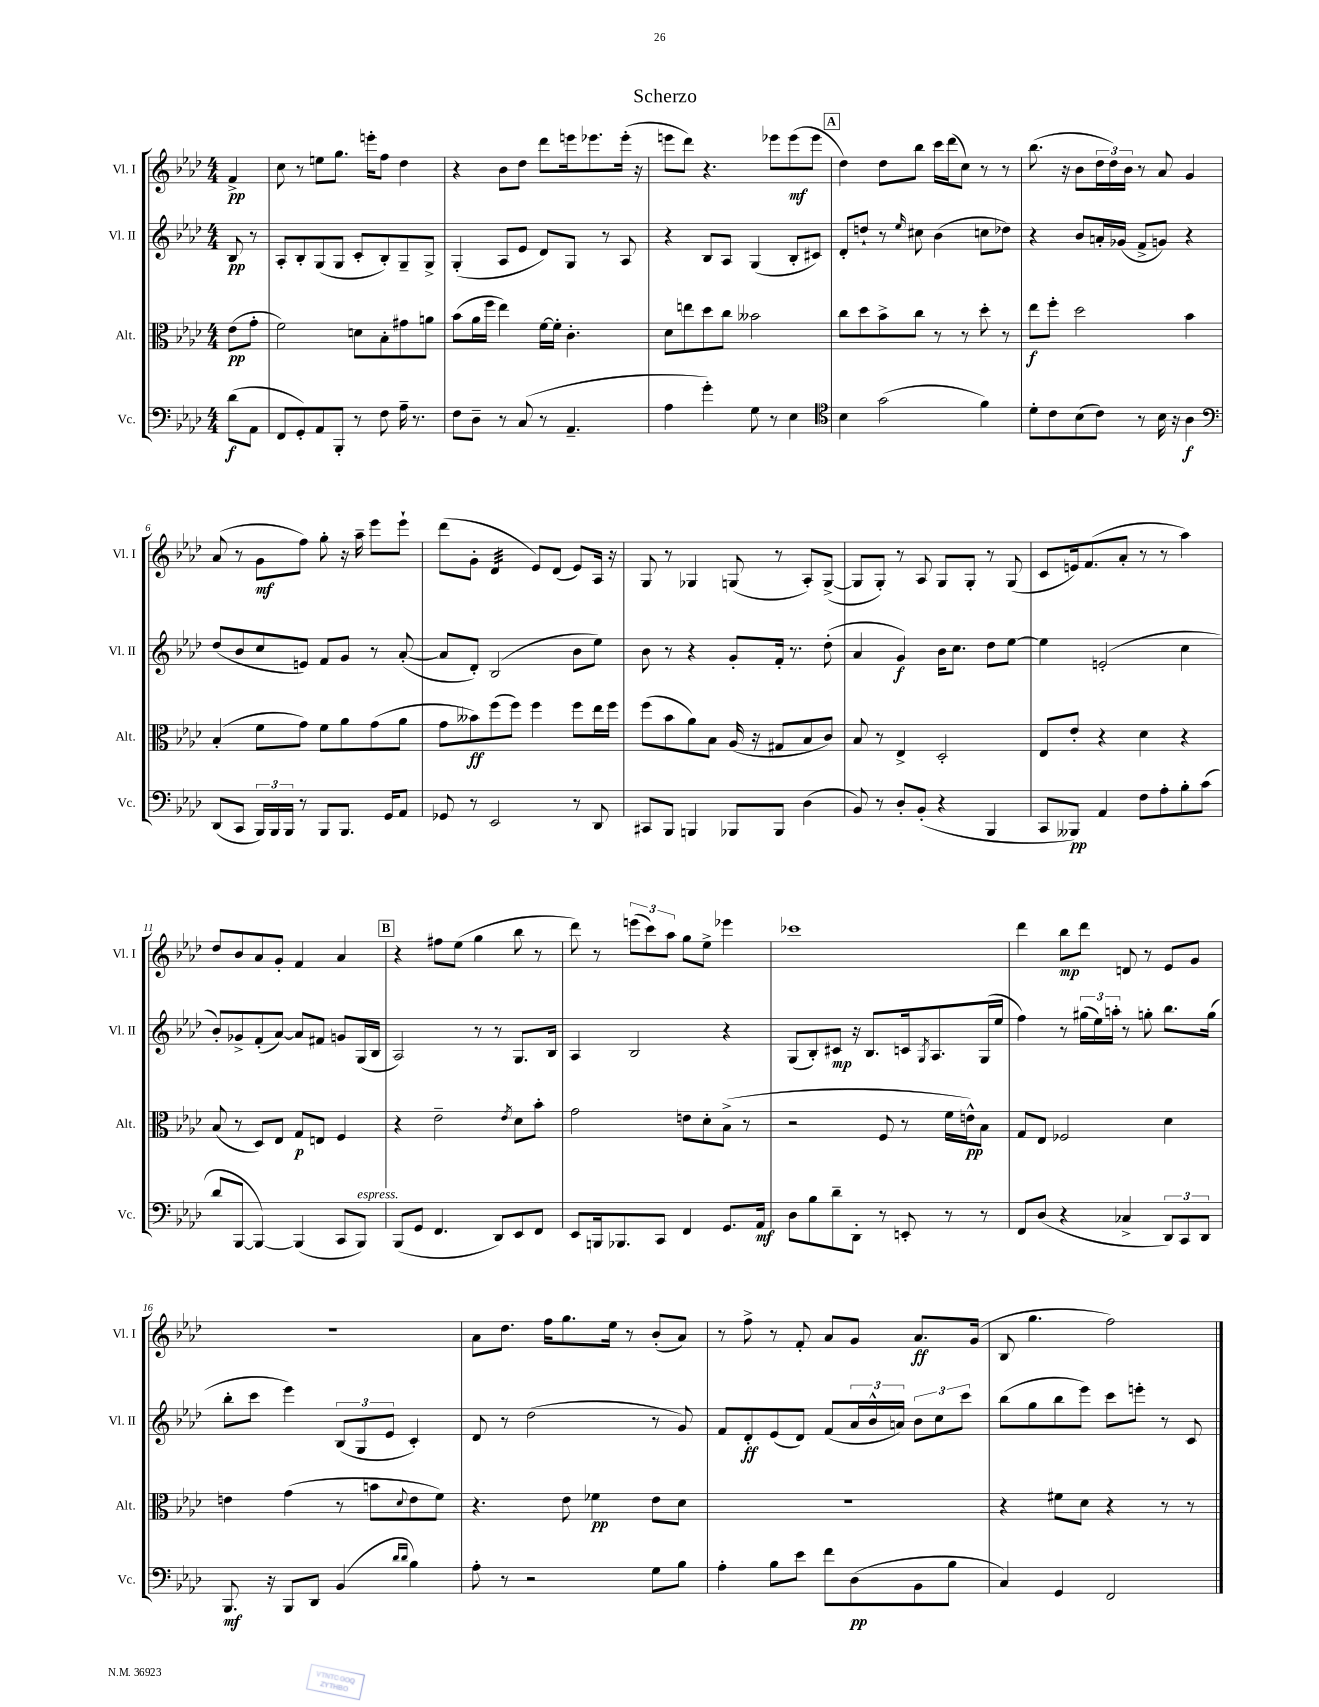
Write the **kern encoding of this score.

**kern	**dynam	**kern	**dynam	**kern	**dynam	**kern	**dynam
*part4	*part4	*part3	*part3	*part2	*part2	*part1	*part1
*staff4	*staff4	*staff3	*staff3	*staff2	*staff2	*staff1	*staff1
*I"Vc.	*	*I"Alt.	*	*I"Vl. II	*	*I"Vl. I	*
*I'Vc.	*	*I'Alt.	*	*I'Vl. II	*	*I'Vl. I	*
*clefF4	*	*clefC3	*	*clefG2	*	*clefG2	*
*k[b-e-a-d-]	*	*k[b-e-a-d-]	*	*k[b-e-a-d-]	*	*k[b-e-a-d-]	*
*M4/4	*	*M4/4	*	*M4/4	*	*M4/4	*
=	=	=	=	=	=	=	=
(8d-\L	f	(8e-\L	pp	8B-/	pp	4f^/	pp
8AA-\J	.	8g'\J	.	8r	.	.	.
=1	=1	=1	=1	=1	=1	=1	=1
8FF/L	.	2f\)	.	8A-'/L	.	8cc\	.
8GG'/)	.	.	.	8B-'/	.	8r	.
8AA-/	.	.	.	(8G/	.	8een\L	.
8BBB-'/J	.	.	.	8G/J	.	8.gg\J	.
8r	.	8dn\L	.	8c'/L	.	.	.
.	.	.	.	.	.	16eeen'\KL	.
8F\	.	8B-'\	.	8B-'/)	.	8ff\J	.
16A-~\	.	8g#X\	.	8G~/	.	4dd-\	.
8.r	.	.	.	.	.	.	.
.	.	8an\J	.	8G^/J	.	.	.
=2	=2	=2	=2	=2	=2	=2	=2
8F\L	.	(8b-\L	.	(4G'/	.	4r	.
8D-~\J	.	16a-\L	.	.	.	.	.
.	.	16ff\JJ	.	.	.	.	.
8r	.	4ee-\)	.	8A-/L	.	8b-\L	.
(8C/	.	.	.	8e-/J	.	8dd-\J	.
8r	.	[16f\LL	.	8d-/L)	.	8ddd-\L	.
.	.	16f'\JJ]	.	.	.	.	.
4.AA-~/	.	4.c'\	.	8G/J	.	16eeen\k	.
.	.	.	.	.	.	8.eee-X\	.
.	.	.	.	8r	.	.	.
.	.	.	.	8A-/	.	(16eee-'\Jk	.
.	.	.	.	.	.	16r	.
=3	=3	=3	=3	=3	=3	=3	=3
4A-\	.	8d-\L	.	4r	.	8eeen\L	.
.	.	8een\	.	.	.	8ddd-\J)	.
4g'\)	.	8dd-\	.	8B-/L	.	4.r	.
.	.	8cc\J	.	8A-/J	.	.	.
8G\	.	2b--X\	.	(4G/	.	.	.
8r	.	.	.	.	.	8eee-X\L	.
4E-\	.	.	.	8B-'/L	.	(8eee-\	mf
.	.	.	.	8c#X/J)	.	8eee-\J	.
!!LO:REH:place=s1:t=A
=4	=4	=4	=4	=4	=4	=4	=4
*clefC4	*	*	*	*	*	*	*
4B-\	.	8cc\L	.	8d-'/L	.	4dd-\)	.
.	.	8dd-\	.	8ddn`/J	.	.	.
(2g\	.	8b-^\	.	8r	.	8dd-\L	.
.	.	.	.	16qqee-/	.	.	.
.	.	8cc\J	.	8cc#X\	.	8bb-\J	.
.	.	8r	.	(4b-\	.	16ccc\LL	.
.	.	.	.	.	.	(16ddd-\J	.
.	.	8r	.	.	.	8cc\J)	.
4f\)	.	8dd-'\	.	8ccn\L	.	8r	.
.	.	8r	.	8dd-X\J)	.	8r	.
=5	=5	=5	=5	=5	=5	=5	=5
8d-'\L	.	8ee-\L	f	4r	.	(8.bb-\	.
8c\	.	8ff'\J	.	.	.	.	.
.	.	.	.	.	.	16r	.
(8B-\	.	2dd-\	.	8b-/L	.	8b-\L	.
8c\J)	.	.	.	16an'/L	.	24dd-\L	.
.	.	.	.	.	.	24dd-\)	.
.	.	.	.	(16g-X/JJ	.	.	.
.	.	.	.	.	.	24b-\JJ	.
8r	.	.	.	8f^/L	.	8r	.
16B-\	.	.	.	8gn/J)	.	8a-/	.
16r	.	.	.	.	.	.	.
4A-\	f	4b-\	.	4r	.	4g/	.
!!LO:LB:g=z
=6	=6	=6	=6	=6	=6	=6	=6
*clefF4	*	*	*	*	*	*	*
(8DD-/L	.	(4B-'/	.	(8dd-/L	.	(8a-/	.
8CC/J	.	.	.	8b-/	.	8r	.
24BBB-/LL)	.	8f\L	.	8cc/	.	8g\L	mf
24BBB-/	.	.	.	.	.	.	.
24BBB-/JJ	.	.	.	.	.	.	.
8r	.	8g\J)	.	8en/J)	.	8ff\J)	.
8BBB-/L	.	8f\L	.	8f/L	.	8gg'\	.
8.BBB-/J	.	8a-\	.	8g/J	.	16r	.
.	.	.	.	.	.	16aa-~\	.
.	.	(8g\	.	8r	.	8eee-\L	.
16GG/KL	.	.	.	.	.	.	.
8AA-/J	.	8a-\J	.	([8a-'/	.	8eee-`\J	.
=7	=7	=7	=7	=7	=7	=7	=7
8GG-X/	.	8g\L	.	8a-/L]	.	(8ddd-\L	.
8r	.	8b--X\)	ff	8d-'/J)	.	8g'\J	.
*	*	*	*	*	*	*tremolo	*
2EE-/	.	(8ff\	.	(2B-/	.	32d-/LLL	.
.	.	.	.	.	.	32d-/	.
.	.	.	.	.	.	32d-/	.
.	.	.	.	.	.	32d-/	.
.	.	8ff\J)	.	.	.	32d-/	.
.	.	.	.	.	.	32d-/	.
.	.	.	.	.	.	32d-/	.
.	.	.	.	.	.	32d-/JJJ	.
*	*	*	*	*	*	*Xtremolo	*
.	.	4ff\	.	.	.	8e-/L)	.
.	.	.	.	.	.	(8d-/J	.
8r	.	8ff\L	.	8b-\L	.	8e-/L)	.
8DD-/	.	16ee-\L	.	8ee-\J)	.	16A-/Jk	.
.	.	16ff\JJ	.	.	.	16r	.
=8	=8	=8	=8	=8	=8	=8	=8
8CC#X/L	.	(8ff\L	.	8b-\	.	8G/	.
8BBB-/J	.	8b-\	.	8r	.	8r	.
4BBBn/	.	8a-\)	.	4r	.	4G-X/	.
.	.	8B-\J	.	.	.	.	.
8BBB-X/L	.	(16A-/	.	8g'/L	.	(8Gn/	.
.	.	16r	.	.	.	.	.
8BBB-/J	.	8G#X/L	.	16f'/Jk	.	8r	.
.	.	.	.	8.r	.	.	.
(4D-\	.	8B-/	.	.	.	8A-'/L)	.
.	.	8c/J)	.	(8dd-'\	.	([8G^/J	.
=9	=9	=9	=9	=9	=9	=9	=9
8BB-/)	.	8B-/	.	4a-/	.	8G/L]	.
8r	.	8r	.	.	.	8G'/J)	.
8D-'/L	.	4E-^/	.	4g/)	f	8r	.
(8BB-'/J	.	.	.	.	.	8A-/	.
4r	.	2D-'/	.	16b-\KL	.	8G/L	.
.	.	.	.	8.cc\J	.	.	.
.	.	.	.	.	.	8G'/J	.
4BBB-/	.	.	.	8dd-\L	.	8r	.
.	.	.	.	[8ee-\J	.	(8G/	.
=10	=10	=10	=10	=10	=10	=10	=10
8CC/L	.	8E-/L	.	4ee-\]	.	8c/L	.
8BBB--X/J)	pp	8e-'/J	.	.	.	16en/k)	.
.	.	.	.	.	.	(8.f/	.
4AA-/	.	4r	.	(2en'/	.	.	.
.	.	.	.	.	.	8a-'/J	.
8F\L	.	4d-\	.	.	.	8r	.
8A-'\	.	.	.	.	.	8r	.
8B-'\	.	4r	.	4cc\	.	4aa-\)	.
(8c\J	.	.	.	.	.	.	.
!!LO:LB:g=z
=11	=11	=11	=11	=11	=11	=11	=11
8d-/L	.	(8B-/	.	8b-'/L)	.	8dd-/L	.
[8BBB-/J	.	8r	.	8g-X^/	.	8b-/	.
4BBB-/_)	.	8D-/L)	.	(8f'/	.	8a-/	.
.	.	8E-/J	.	[8a-/J)	.	8g'/J	.
(4BBB-/]	.	8G/L	p	8a-/L]	.	4f/	.
.	.	8En/J	.	8f#X/J	.	.	.
8CC/L	.	4F/	.	8gn/L	.	4a-/	.
!LO:TX:a:i:t=espress.	!	!	!	!	!	!	!
8BBB-/J)	.	.	.	(16G/L	.	.	.
.	.	.	.	16B-/JJ	.	.	.
!!LO:REH:place=s1:t=B
=12	=12	=12	=12	=12	=12	=12	=12
(8BBB-/L	.	4r	.	2A-/)	.	4r	.
8GG/J	.	.	.	.	.	.	.
4.FF/	.	2e-~\	.	.	.	8ff#X\L	.
.	.	.	.	.	.	(8ee-\J	.
.	.	.	.	8r	.	4gg\	.
8DD-/L)	.	.	.	8r	.	.	.
.	.	8qe-/	.	.	.	.	.
8EE-/	.	8d-\L	.	8.G/L	.	8bb-\	.
8FF/J	.	8b-'\J	.	.	.	8r	.
.	.	.	.	16B-/Jk	.	.	.
=13	=13	=13	=13	=13	=13	=13	=13
8EE-/L	.	2g\	.	4A-/	.	8ddd-\)	.
16BBBn/k	.	.	.	.	.	8r	.
8.BBB-X/	.	.	.	.	.	.	.
.	.	.	.	2B-/	.	(12eeen\L	.
.	.	.	.	.	.	12ccc\)	.
8CC/J	.	.	.	.	.	.	.
.	.	.	.	.	.	12aa-\J	.
4FF/	.	8en\L	.	.	.	8gg\L	.
.	.	8d-'\	.	.	.	8ee-^\J	.
8.GG/L	.	(8B-^\J	.	4r	.	4eee-X\	.
.	.	8r	.	.	.	.	.
16AA-/Jk	mf	.	.	.	.	.	.
=14	=14	=14	=14	=14	=14	=14	=14
8D-\L	.	2r	.	(8G/L	.	1ccc-X	.
8B-\	.	.	.	8B-'/)	.	.	.
8d-~\	.	.	.	8c#X/J	mp	.	.
8DD-'\J	.	.	.	16r	.	.	.
.	.	.	.	8.B-/L	.	.	.
8r	.	8F/	.	.	.	.	.
8EEn'/	.	8r	.	16cn/k	.	.	.
.	.	.	.	8qG/	.	.	.
.	.	.	.	8.A-/	.	.	.
8r	.	16f\LL	.	.	.	.	.
.	.	16en^^\J)	pp	.	.	.	.
8r	.	8B-\J	.	(16G/L	.	.	.
.	.	.	.	16ee-/JJ	.	.	.
=15	=15	=15	=15	=15	=15	=15	=15
8FF/L	.	8G/L	.	4ff\)	.	4ddd-\	.
(8D-/J	.	8E-/J	.	.	.	.	.
4r	.	2F-X/	.	8r	.	8bb-\L	mp
.	.	.	.	(24gg#X\LL	.	8ddd-\J	.
.	.	.	.	24ee-\)	.	.	.
.	.	.	.	24aan'\JJ	.	.	.
4C-X^/	.	.	.	8r	.	8dn/	.
.	.	.	.	8ggn'\	.	8r	.
12DD-/L)	.	4d-\	.	8.bb-\L	.	8e-/L	.
12CC/	.	.	.	.	.	.	.
.	.	.	.	.	.	8g/J	.
12DD-/J	.	.	.	.	.	.	.
.	.	.	.	(16gg\Jk	.	.	.
!!LO:LB:g=z
=16	=16	=16	=16	=16	=16	=16	=16
8.BBB-/	mf	4en\	.	8bb-'\L	.	1r	.
.	.	.	.	8ccc\J	.	.	.
16r	.	.	.	.	.	.	.
8BBB-/L	.	(4g\	.	4eee-\)	.	.	.
8DD-/J	.	.	.	.	.	.	.
(4BB-/	.	8r	.	(12B-/L	.	.	.
.	.	.	.	12G/	.	.	.
.	.	8bn\L	.	.	.	.	.
.	.	.	.	12e-/J	.	.	.
16qqd-/LL	.	.	.	.	.	.	.
16qqd-/JJ	.	8qqd-/	.	.	.	.	.
4B-\)	.	8e\	.	4c'/)	.	.	.
.	.	8f\J)	.	.	.	.	.
=17	=17	=17	=17	=17	=17	=17	=17
8A-'\	.	4.r	.	8d-/	.	8a-\L	.
8r	.	.	.	8r	.	8.dd-\J	.
2r	.	.	.	(2dd-\	.	.	.
.	.	.	.	.	.	16ff\KL	.
.	.	8e-\	.	.	.	8.gg\	.
.	.	4f-X\	pp	.	.	.	.
.	.	.	.	.	.	16ee-\Jk	.
.	.	.	.	.	.	8r	.
8G\L	.	8e-\L	.	8r	.	(8b-'/L	.
8B-\J	.	8d-\J	.	8g/)	.	8a-/J)	.
=18	=18	=18	=18	=18	=18	=18	=18
4A-'\	.	1r	.	8f/L	.	8r	.
.	.	.	.	8d-'/	ff	8ff^\	.
8B-\L	.	.	.	(8e-/	.	8r	.
8e-\J	.	.	.	8d-/J)	.	8f'/	.
8f\L	.	.	.	(8f/L	.	8a-/L	.
(8D-\	pp	.	.	24a-/L	.	8g/J	.
.	.	.	.	24b-^^/	.	.	.
.	.	.	.	24an/JJ)	.	.	.
8BB-\	.	.	.	12b-\L	.	8.a-/L	ff
.	.	.	.	12cc\	.	.	.
8B-\J	.	.	.	.	.	.	.
.	.	.	.	12ccc\J	.	.	.
.	.	.	.	.	.	(16g/Jk	.
=19	=19	=19	=19	=19	=19	=19	=19
4C/)	.	4r	.	(8bb-\L	.	8B-/	.
.	.	.	.	8gg\	.	4.gg\	.
4GG/	.	8f#X\L	.	8bb-\	.	.	.
.	.	8d-\J	.	8eee-\J)	.	.	.
2FF/	.	4r	.	8ccc\L	.	2ff\)	.
.	.	.	.	8eeen'\J	.	.	.
.	.	8r	.	8r	.	.	.
.	.	8r	.	8c/	.	.	.
==	==	==	==	==	==	==	==
*-	*-	*-	*-	*-	*-	*-	*-
